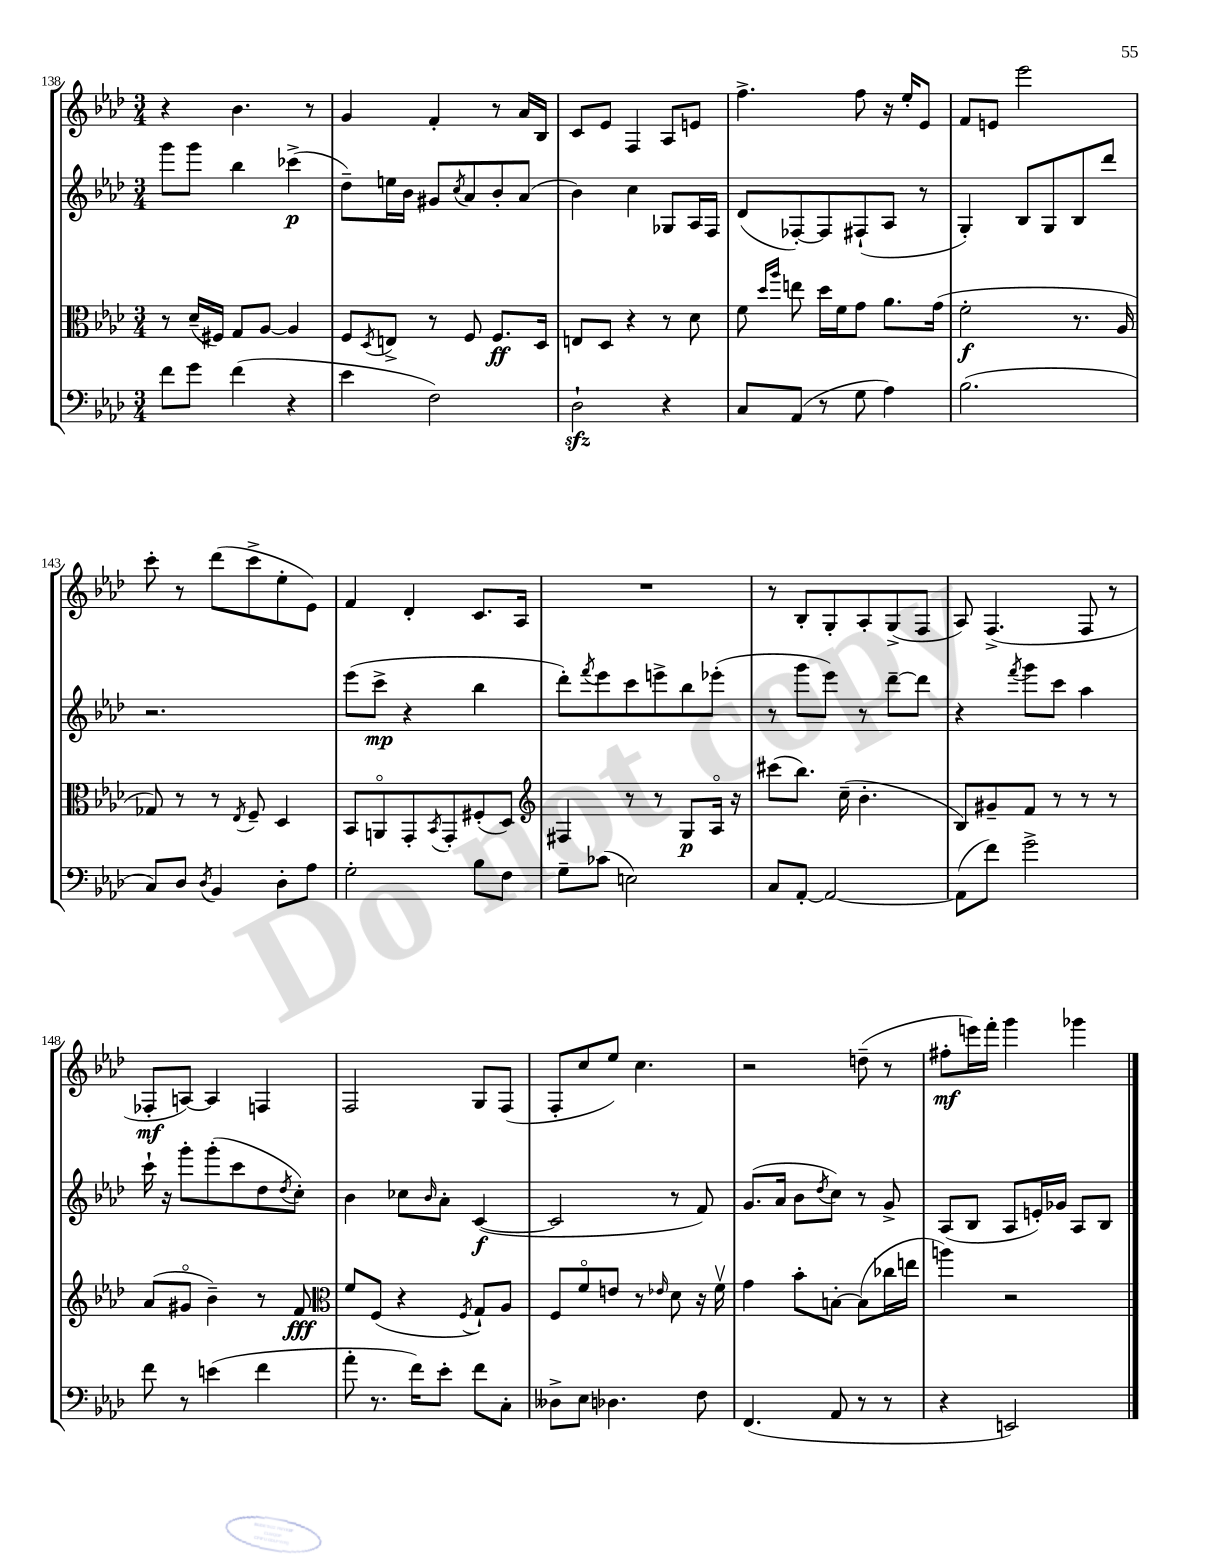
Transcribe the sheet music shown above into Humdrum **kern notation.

**kern	**kern	**kern	**kern
*staff4	*staff3	*staff2	*staff1
*clefF4	*clefC3	*clefG2	*clefG2
*k[b-e-a-d-]	*k[b-e-a-d-]	*k[b-e-a-d-]	*k[b-e-a-d-]
*M3/4	*M3/4	*M3/4	*M3/4
8f\L	8r	8ggg\L	4r
8g\J	(16d-~/LL	8ggg\J	.
.	16F#/JJ)	.	.
(4f\	8G/L	4bb-\	4.b-\
.	[8A-/J	.	.
4r	4A-/]	(4ccc-^\	.
.	.	.	8r
=	=	=	=
4e-\	8F/L	8dd-~\L)	4g/
.	8qD-/	.	.
.	8E^/J	16ee\L	.
.	.	16b-\JJ	.
2F\)	8r	8g#/L	4f'/
.	.	8qcc/	.
.	8F/	8a-/	.
.	8.F/L	8b-'/	8r
.	.	(8a-/J	16a-/LL
.	16D-/Jk	.	16B-/JJ
=	=	=	=
2D-`\	8E/L	4b-\)	8c/L
.	8D-/J	.	8e-/J
.	4r	4cc\	4F/
4r	8r	8G-/L	8A-/L
.	8d-\	16A-/L	8e/J
.	.	16F/JJ	.
=	=	=	=
8C/L	8f\	(8d-/L	4.ff^\
.	16qqdd-/LL	.	.
.	16qqaa-/JJ	.	.
(8AA-/J	8ee\	[8F-'/)	.
8r	16dd-\LL	8F-/]	.
.	16f\J	.	.
8G\	8g\J	(8F#`/	8ff\
4A-\)	8.a-\L	8A-/J	16r
.	.	.	16ee-'/LK
.	.	8r	8e-/J
.	(16g\Jk	.	.
=	=	=	=
(2.B-\	2f'\	4G'/)	8f/L
.	.	.	8e/J
.	.	8B-/L	2eee-\
.	.	8G/	.
.	8.r	8B-/	.
.	.	8ddd-/J	.
.	16A-/	.	.
=	=	=	=
8C/L)	8G-/)	2.r	8ccc'\
8D-/J	8r	.	8r
8qD-/	.	.	.
4BB-/	8r	.	(8ddd-\L
.	8qE-/	.	.
.	8F~/	.	8ccc^\
8D-'\L	4D-/	.	8ee-'\
8A-\J	.	.	8e-\J)
=	=	=	=
2G'\	8BB-/L	(8eee-\L	4f/
.	8AAo/	8ccc^\J	.
.	8GG'/	4r	4d-'/
.	8qBB-/	.	.
.	8GG'/	.	.
8B-\L	(8F#'/	4bb-\	8.c/L
8F\J	8D-/J)	.	.
.	.	.	16A-/Jk
=	=	=	=
*	*clefG2	*	*
8G~\L	4F#/	8ddd-'\L)	2.r
.	.	8qfff/	.
(8c-\J	.	8eee-\	.
2E\)	8r	8ccc\	.
.	8r	8eee^\	.
.	8G/L	8bb-\	.
.	16A-o/Jk	(8eee-'\J	.
.	16r	.	.
=	=	=	=
8C/L	(8ccc#\L	8r	8r
[8AA-'/J	8.bb-\J)	8ggg\L	8B-'/L
2AA-/_	.	8eee-\J)	8G'/
.	(16cc~\	.	.
.	4.b-'\	8r	8A-'/
.	.	[8ddd-~\L	(8G^/
.	.	8ddd-\]J	8F/J
=	=	=	=
(8AA-\]L	8B-/L)	4r	8A-/)
8f\J)	8g#~/	.	(4.F^/
.	.	8qfff/	.
2g^\	8f/J	8ggg\L	.
.	8r	8ccc\J	.
.	8r	4aa-\	8F/
.	8r	.	8r
=	=	=	=
8f\	(8a-/L	16ccc`\	8F-'/L
.	.	16r	.
8r	8g#o/J	8ggg'\L	[8A/J)
(4e\	4b-~\)	(8ggg'\	4A/]
.	.	8ccc\	.
4f\	8r	8dd-\	4F/
.	.	8qdd-/	.
.	8f/	8cc'\J)	.
=	=	=	=
*	*clefC3	*	*
8a-'\	8f/L	4b-\	2F/
8.r	(8F/J	.	.
.	4r	8cc-\L	.
16f\LK)	.	.	.
.	.	16qqb-/	.
8e-'\J	.	8a-'\J	.
.	8qF/	.	.
8f\L	8G`/L)	([4c/	8G/L
8C'\J	8A-/J	.	(8F/J
=	=	=	=
8D--^\L	8F/L	2c/]	8F'/L
8E-\J	8fo/	.	8cc/
4.D-\	8e/J	.	8ee-/J)
.	8r	.	4.cc\
.	16qqe-/	.	.
.	8d-\	8r	.
8F\	16r	8f/)	.
.	16fv\	.	.
=	=	=	=
(4.FF/	4g\	(8.g/L	2r
.	.	16a-/Jk	.
.	8b-'\L	8b-\L	.
.	.	8qdd-/	.
8AA-/	[8B'\J	8cc\J)	.
8r	(8B\]L	8r	(8dd~\
8r	16cc-\L	8g^/	8r
.	16ee\JJ	.	.
=	=	=	=
4r	4aa\)	(8A-/L	8ff#'\L
.	.	8B-/J	16eee\L)
.	.	.	16fff'\JJ
2EE/)	2r	8A-/L	4ggg\
.	.	16e'/L)	.
.	.	16g-/JJ	.
.	.	8A-/L	4ggg-\
.	.	8B-/J	.
==	==	==	==
*-	*-	*-	*-
